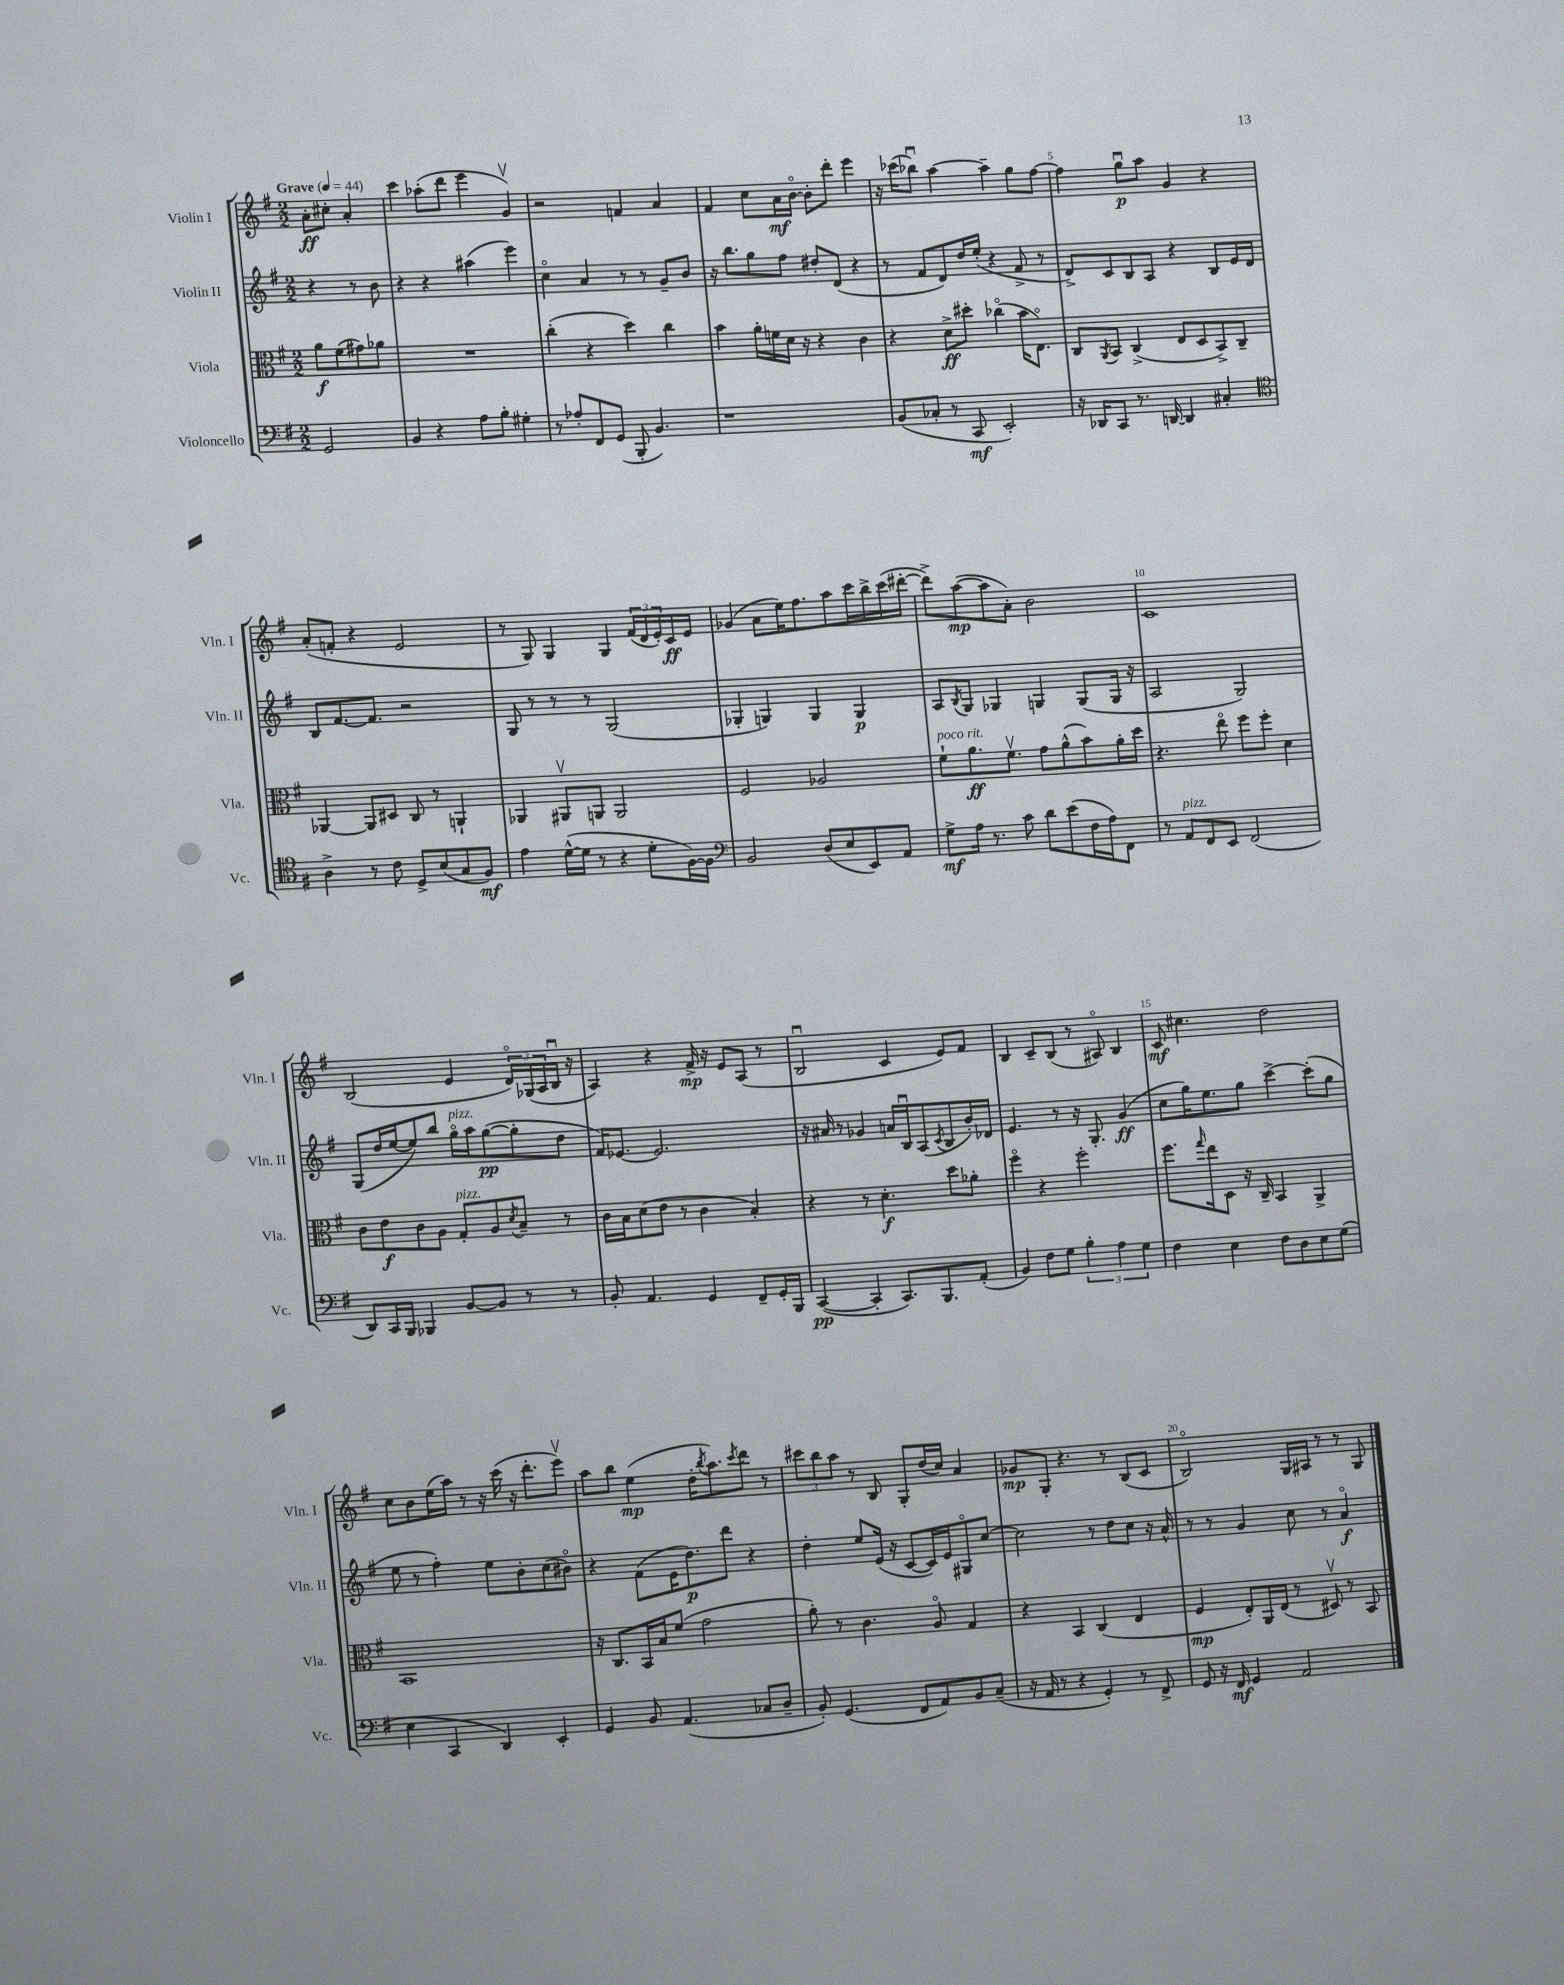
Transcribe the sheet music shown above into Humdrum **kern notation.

**kern	**kern	**kern	**kern
*staff4	*staff3	*staff2	*staff1
*clefF4	*clefC3	*clefG2	*clefG2
*k[f#]	*k[f#]	*k[f#]	*k[f#]
*M2/2	*M2/2	*M2/2	*M2/2
*MM44	*MM44	*MM44	*MM44
2GG	8a	4r	8a'
.	(8f#	.	8cc#'
.	8g#)	8r	4a'
.	8a-	8b	.
=	=	=	=
4BB	1r	4r	4ccc
4r	.	4r	(8aa-'
.	.	.	8ddd
8A	.	(4aa#	4eee
8B'	.	.	.
4G#'	.	4eee)	4gv)
=	=	=	=
8r	(4cc'	4cco	2r
8A-'	.	.	.
8FF#	4r	4a	.
(8GG	.	.	.
8BBB'	4dd)	8r	4f
4.BB)	.	8r	.
.	4cc	8g~	4a
.	.	8b	.
=	=	=	=
1r	4b	16r	4f#
.	.	8.bb	.
.	16a'	8gg	8cc
.	16f	.	.
.	16d	8ff#	16a
.	16r	.	[16bo
.	4r	8dd#'	8b']
.	.	(8d	8ddd'
.	4c	4r	4eee
=	=	=	=
(8BB	4r	8r	16r
.	.	.	(16ccc-
8C-'	.	8f#	8bb-u)
8r	8d^	8d)	[4aa
8CC	8dd#'	16dd	.
.	.	(16ee'	.
2EE')	(4cc-o	4r	4aa~]
.	16b	8f#^	8gg
.	8.Eo)	.	.
.	.	8r	[8ff#
=	=	=	=
16r	8C	8d^)	4ff#]
16DD-	.	.	.
.	8qAA	.	.
8CC	8BB	8c	.
8.r	(4C^	8B	8ggu
.	.	8A	8aa
[16DD	.	.	.
4DD]	8E	4r	4g
.	8D	.	.
4C#'	8BB^)	8B	4r
.	8C~	16e	.
.	.	16d	.
=	=	=	=
*clefC4	*	*	*
4A^	[4AA-	8B	(8a'
.	.	[8.f#	8f'
8r	8AA-]	.	4r
.	.	8.f#]	.
8c	8D#	.	.
8D^	8C	2r	2e
(8B	8r	.	.
8G	4AA`	.	.
8F#)	.	.	.
=	=	=	=
4e	4AA-	8G	8r
.	.	8r	8G)
([16d^^	8AA#v	8r	4G
16d]	.	.	.
8r	8AA	8r	.
4r	2AA	(2G	4G
8d'	.	.	(24f#
.	.	.	24d
.	.	.	24e')
[16F#)	.	.	16c
16F#]	.	.	16e
=	=	=	=
*clefF4	*	*	*
2BB	2F#	4G-'	(4g-
.	.	4G)	8a
.	.	.	16ee)
.	.	.	8.ff#
(8D	2A-	4G	.
8E	.	.	8aa
8EE)	.	4G	16ccc
.	.	.	16bb^
8AA	.	.	(16ccc
.	.	.	[16ddd#'
=	=	=	=
8G^	8f#`	8A	8ddd#^])
.	.	8qB	.
16A	8.a	8G	([8aa
8.r	.	.	.
.	.	4G-	8aa]
.	8.f#v	.	.
8c	.	.	8a')
8d	8g	4G	2b
(8e	(8a^^	.	.
16F#	8b)	(8G	.
16A)	.	.	.
8FF#	16a'	16G	.
.	16dd	16r	.
=	=	=	=
8r	4.r	2A	1c
8AA	.	.	.
8FF#	.	.	.
8EE	8eeo	.	.
(2FF#	8ff#	2G)	.
.	8ff#'	.	.
.	4d	.	.
=	=	=	=
8DD)	8c	(8G	(2B
16CC	8e	16dd	.
16BBB	.	[16ee	.
4BBB-	8c	8ee])	.
.	8A	8bb	.
[8BB	8G'	16ggo	4e
.	.	16aa	.
8BB]	8A	([8gg	.
.	8qd	.	.
8r	8B~	8gg']	24do)
.	.	.	(24G-
.	.	.	24A
8r	8r	8dd	16Bu
.	.	.	16r
=	=	=	=
8BB'	16c	16f#)	4A)
.	16B	[8.e-	.
4.AA	(8d	.	.
.	8e	2.e-]	4r
.	8r	.	.
4GG	4c	.	16f#^
.	.	.	16r
.	.	.	8e
8FF#~	4B')	.	(8A
16GG'	.	.	8r
16BBB	.	.	.
=	=	=	=
([4CC	4r	16r	2Bu
.	.	16a#	.
.	.	8r	.
4CC']	8r	4g-	.
.	4.d'	.	.
8.CC)	.	16a	4c
.	.	16Bu	.
.	.	(8A	.
8.BBB	.	.	.
.	.	8qc	.
.	8dd	8B	8e)
(8AA'	8a-'	16b')	8f#
.	.	16d-	.
=	=	=	=
4BB)	4ff#o	4.e	4B
8F#	4r	.	8c~
8G	.	8r	(8B
6B'	2ff#'	16r	8r
.	.	8.G'	.
.	.	.	8A#o)
6A	.	.	.
.	.	(4g	4B
6G	.	.	.
=	=	=	=
4F#	8.ff#	8cc	8c
.	.	16gg)	4.cc#
.	16qqgg	.	.
.	16ee	8.ee	.
4E	8D	.	.
.	16r	8gg	.
.	16C~	.	.
8F#	4BB	[4ccc^	2dd
8D	.	.	.
8E	4AA^	(8ccc']	.
(8G	.	8gg	.
=	=	=	=
4E	1BB	8ee	8cc
.	.	8r	8b
4CC	.	4ff#')	(16ee
.	.	.	16aa)
.	.	.	8r
4DD)	.	8ee	16r
.	.	.	(16ccc
.	.	8b'	16r
.	.	.	8.ddd'
4EE'	.	(8cc	.
.	.	8b#o)	8eeev)
=	=	=	=
4GG	16r	4r	8aa
.	8.C	.	.
.	.	.	8bb
8BB	16BB	(8f#	(4ee
.	16B	.	.
(4.AA	(8f#	16e	.
.	.	8.dd)	.
.	2g	.	16dd'
.	.	.	8qbb
.	.	.	8.aa)
.	.	8ddd	.
.	.	.	8qccc
8C-	.	4r	8ddd
8D~	.	.	8r
=	=	=	=
8BB')	8a')	4dd'	12ccc#
.	.	.	12bb
(4.GG	8r	.	.
.	.	.	12aa
.	4.c	8ee	8r
.	.	(16e	8B
.	.	16r	.
8FF#	.	[8c	8G'
8AA)	8Ao	16c])	(16dd
.	.	16e	16cc)
8BB	4G	8G#o	4a
(8C~	.	[8cc	.
=	=	=	=
16r	4r	2cc]	8g-
16AA	.	.	.
8r	.	.	8G'
4r	4BB	.	4.r
4GG')	(4C	8r	.
.	.	8dd	8r
8r	4E	8cc	(8B
8FF#^	.	16r	8c
.	.	16a^^	.
=	=	=	=
8GG	4F#	8r	2Bo)
16r	.	8r	.
16FF#	.	.	.
4GG	8E')	4g	.
.	16AA	.	.
.	(16E	.	.
2AA	8r	8cc	16G
.	.	.	16A#
.	8D#v)	8r	8r
.	8r	4ao	8r
.	8BB	.	8G
==	==	==	==
*-	*-	*-	*-
